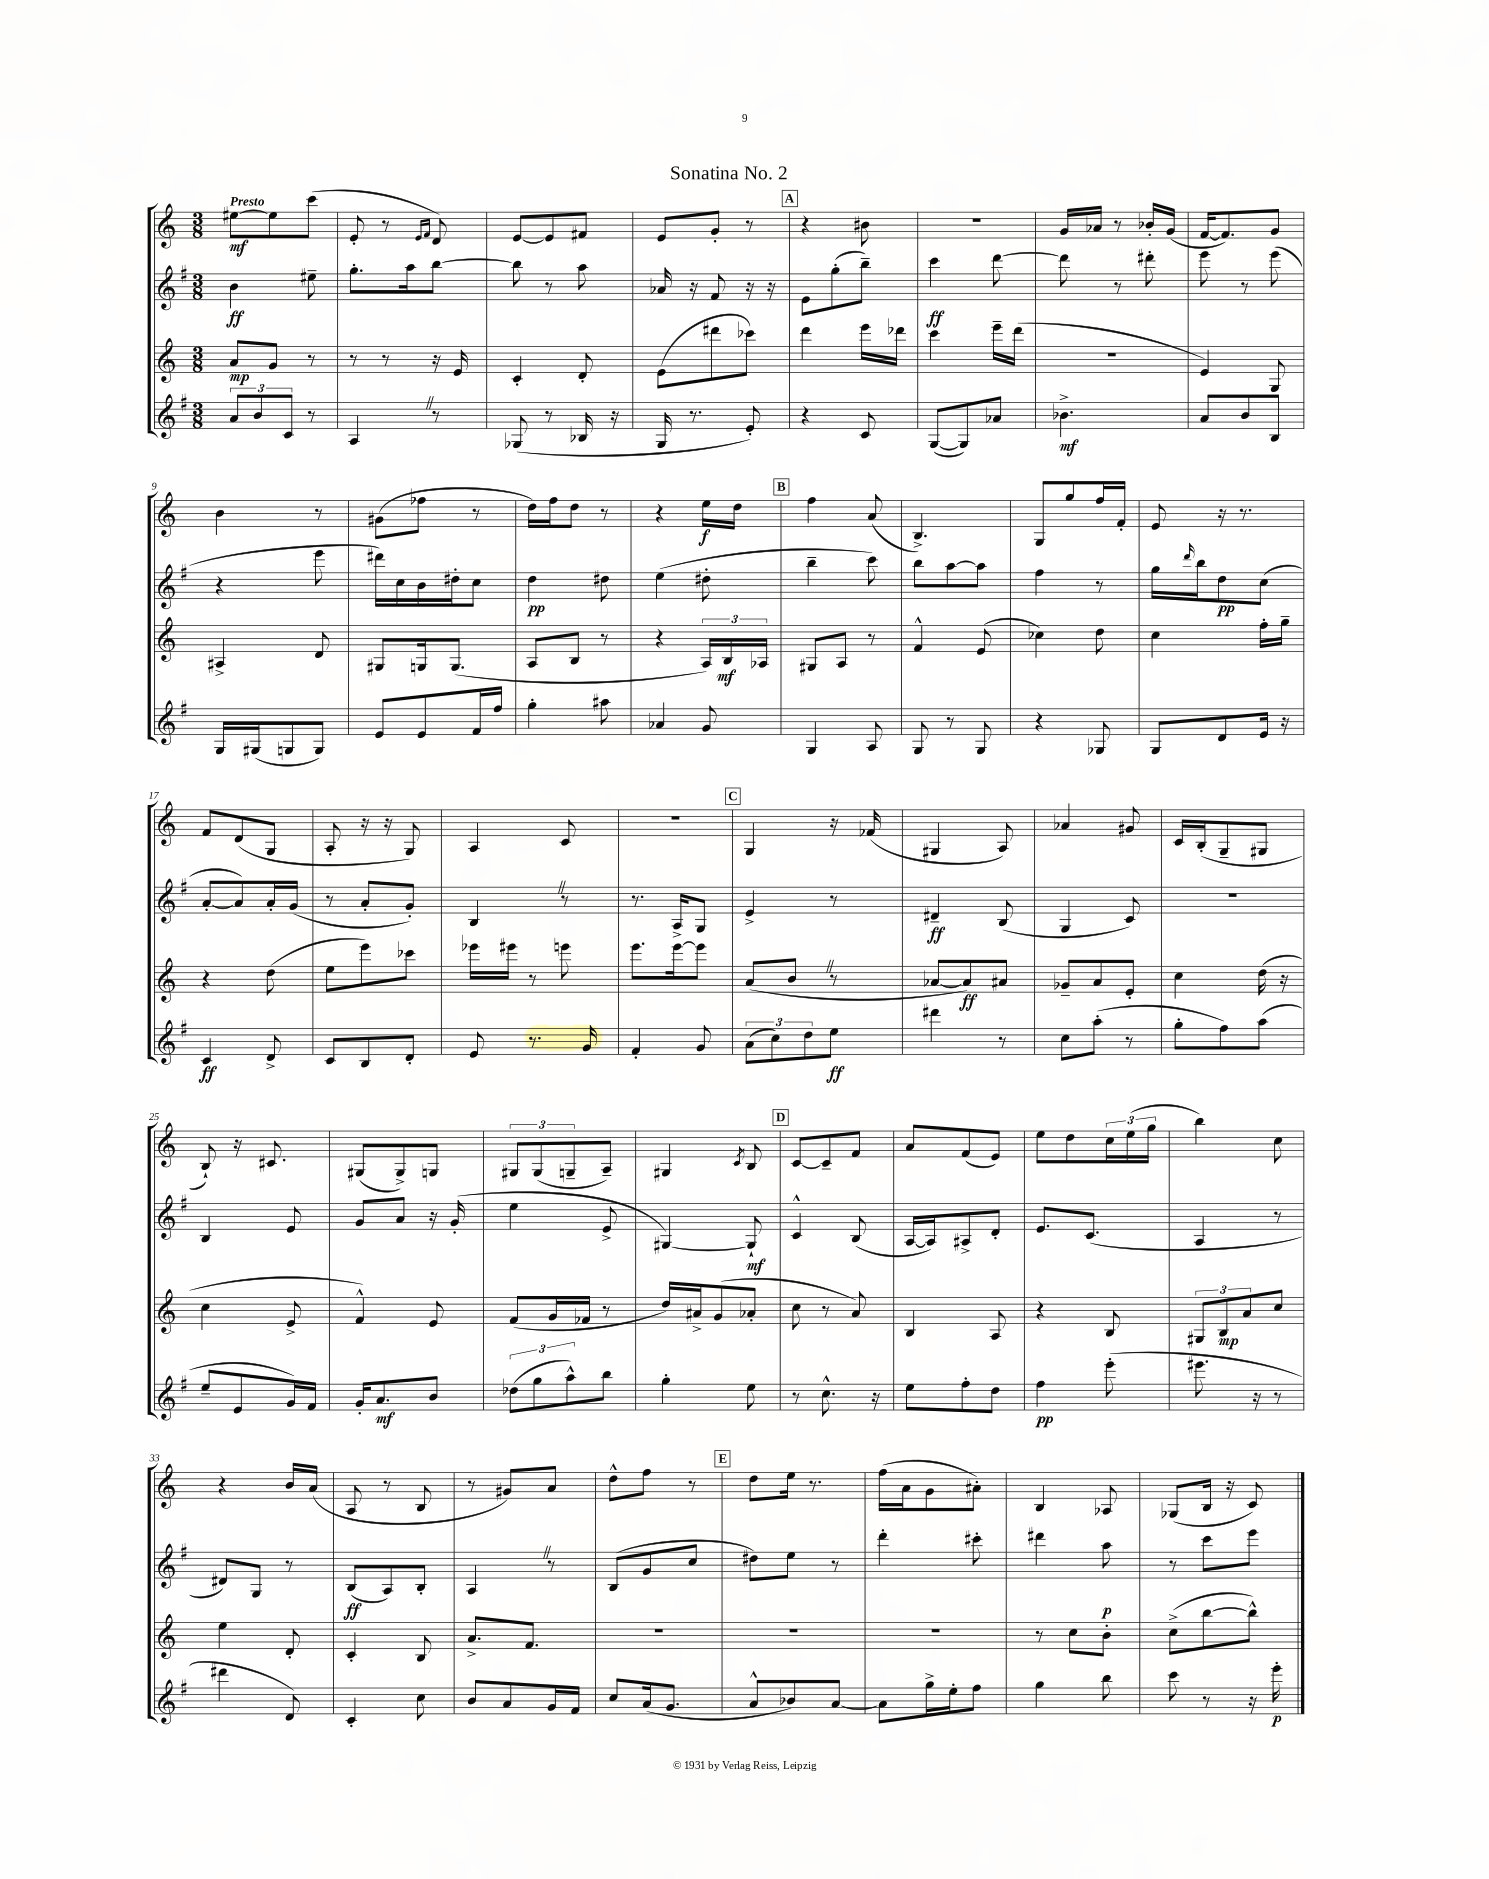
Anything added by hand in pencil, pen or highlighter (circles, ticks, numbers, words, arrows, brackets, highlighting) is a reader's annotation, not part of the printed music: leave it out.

**kern	**kern	**kern	**kern
*staff4	*staff3	*staff2	*staff1
*clefG2	*clefG2	*clefG2	*clefG2
*k[f#]	*k[]	*k[f#]	*k[]
*M3/8	*M3/8	*M3/8	*M3/8
12a	8a	4b	[8ee#
12b	.	.	.
.	8g	.	8ee#]
12c	.	.	.
8r	8r	8ee#~	(8ccc
=	=	=	=
4A	8r	8.gg'	8e'
.	8r	.	8r
.	.	16aa	.
.	.	.	16qqe
.	.	.	16qqf
8r	16r	[8bb	8d)
.	16e	.	.
=	=	=	=
(8G-	4c'	8bb]	[8e
8r	.	8r	8e]
16B-	8d'	8aa	8f#
16r	.	.	.
=	=	=	=
16G	(8e	16a-	8e
8.r	.	16r	.
.	8ddd#	8f#	8g'
8e')	8ccc-)	16r	8r
.	.	16r	.
=	=	=	=
4r	4ddd	8e	4r
.	.	(8gg'	.
8c	16eee	8bb~)	8b#
.	16ddd-	.	.
=	=	=	=
([8G	4ccc	4ccc	4.r
8G])	.	.	.
8a-	16eee~	[8ddd	.
.	(16ddd	.	.
=	=	=	=
4.b-^	4.r	8ddd]	16g
.	.	.	16a-
.	.	8r	8r
.	.	8ddd#'	16b-'
.	.	.	(16g
=	=	=	=
8a	4e)	8eee	[16f
.	.	.	8.f])
8b	.	8r	.
8B	8G	(8eee	8g
=	=	=	=
16G	4A#^	4r	4b
(16G#	.	.	.
8G	.	.	.
8G)	8d	8eee	8r
=	=	=	=
8e	8G#	16ddd#)	(8g#
.	.	16cc	.
8e	16G	16b	8ff-
.	(8.G	16dd#'	.
16f#	.	8cc	8r
16ff#	.	.	.
=	=	=	=
4gg'	8A	4dd	16dd)
.	.	.	16ff
.	8B	.	8dd
8aa#	8r	8dd#	8r
=	=	=	=
4a-	4r	(4ee	4r
8g	24A)	8dd#'	16ee
.	24B	.	.
.	.	.	16dd
.	24A-	.	.
=	=	=	=
4G	8G#	4bb~	4ff
.	8A	.	.
8A	8r	8ccc)	(8a
=	=	=	=
8G	4f^^	8bb	4.B^)
8r	.	[8aa	.
8G	(8e	8aa]	.
=	=	=	=
4r	4cc-)	4ff#	8G
.	.	.	8gg
8G-	8dd	8r	16ff
.	.	.	16f'
=	=	=	=
8G	4cc	16gg	8e
.	.	16qqddd	.
.	.	16bb	.
8d	.	8dd	16r
.	.	.	8.r
16e	16ff'	(8cc	.
16r	16gg~	.	.
=	=	=	=
4c	4r	[8a'	8f
.	.	8a])	(8d
8d^	(8dd	16a'	8G
.	.	(16g	.
=	=	=	=
8c	8ee	8r	8A'
8B	8eee)	8a'	16r
.	.	.	16r
8d'	8ccc-	8g')	8G)
=	=	=	=
8e	16eee-	4B	4A
.	16eee#	.	.
8.r	8r	.	.
.	8eee	8r	8c
16g	.	.	.
=	=	=	=
4f#'	8.eee	8.r	4.r
.	[16eee	16A^	.
8g	8eee]	8G	.
=	=	=	=
(12a	(8a	4e^	4G
12cc)	.	.	.
.	8b	.	.
12dd	.	.	.
8ee	8r	8r	16r
.	.	.	(16f-
=	=	=	=
4ddd#	[8a-	4d#~	4G#
.	8a-])	.	.
8r	8a#	(8B	8A)
=	=	=	=
8cc	8g-~	4G	4a-
(8aa'	8a	.	.
8r	8e'	8c)	8g#
=	=	=	=
8gg'	4cc	4.r	16c
.	.	.	(16B'
8ff#)	.	.	8G~
(8aa	(16dd	.	8G#
.	16r	.	.
=	=	=	=
8ee~	4cc	4B	8B`)
8e	.	.	16r
.	.	.	8.c#
16g)	8e^	8e	.
16f#	.	.	.
=	=	=	=
16g'	4f^^)	8g	(8G#
8.a	.	.	.
.	.	8a	8G#^)
8b	8e	16r	8G
.	.	(16g'	.
=	=	=	=
(12dd-	(8f	4ee	12G#
12gg	.	.	(12G#
.	16g	.	.
12aa^^)	.	.	12G~
.	16f-	.	.
8bb	8r	8e^	8A~)
=	=	=	=
4gg'	16dd)	[4G#)	4G#
.	16a#^	.	.
.	(8g	.	.
.	.	.	8qc
8ee	8a-'	8G#`]	8B
=	=	=	=
8r	8cc	4c^^	[8c
8.cc^^	8r	.	8c~]
.	8a)	(8B	8f
16r	.	.	.
=	=	=	=
8ee	4B	[16A	8a
.	.	16A])	.
8ff#'	.	8A#^	(8f
8dd	8A	8d'	8e)
=	=	=	=
4ff#	4r	8.e	8ee
.	.	.	8dd
.	.	(8.c	.
(8eee'	8B	.	24cc
.	.	.	(24ee
.	.	.	24gg
=	=	=	=
8.eee#	12G#	4A	4bb)
.	12B	.	.
.	12a	.	.
16r	.	.	.
8r	8cc	8r	8cc
=	=	=	=
4ddd#	4ee	8d#)	4r
.	.	8G	.
8d)	8d'	8r	16b
.	.	.	(16a
=	=	=	=
4c'	4c'	(8B	8A
.	.	8A)	8r
8cc	8B	8B'	8B
=	=	=	=
8b	8.a^	4A	8r
8a	.	.	8g#)
.	8.f	.	.
16g	.	8r	8a
16f#	.	.	.
=	=	=	=
8cc	4.r	(8B	8dd^^
(16a	.	8g	8ff
8.g	.	.	.
.	.	8cc	8r
=	=	=	=
8a^^	4.r	8dd#)	8dd
8b-)	.	8ee	16ee
.	.	.	8.r
[8a	.	8r	.
=	=	=	=
8a]	4.r	4ddd'	(16ff
.	.	.	16a
16gg^	.	.	8g
16ee'	.	.	.
8ff#	.	8ccc#'	8a#')
=	=	=	=
4gg	8r	4ddd#	4B
.	8cc	.	.
8bb	8b'	8aa	8A-
=	=	=	=
8ccc	(8cc^	8r	(8G-
8r	[8bb	8ccc	16B
.	.	.	16r
16r	8bb^^])	8eee	8c)
16eee'	.	.	.
==	==	==	==
*-	*-	*-	*-
